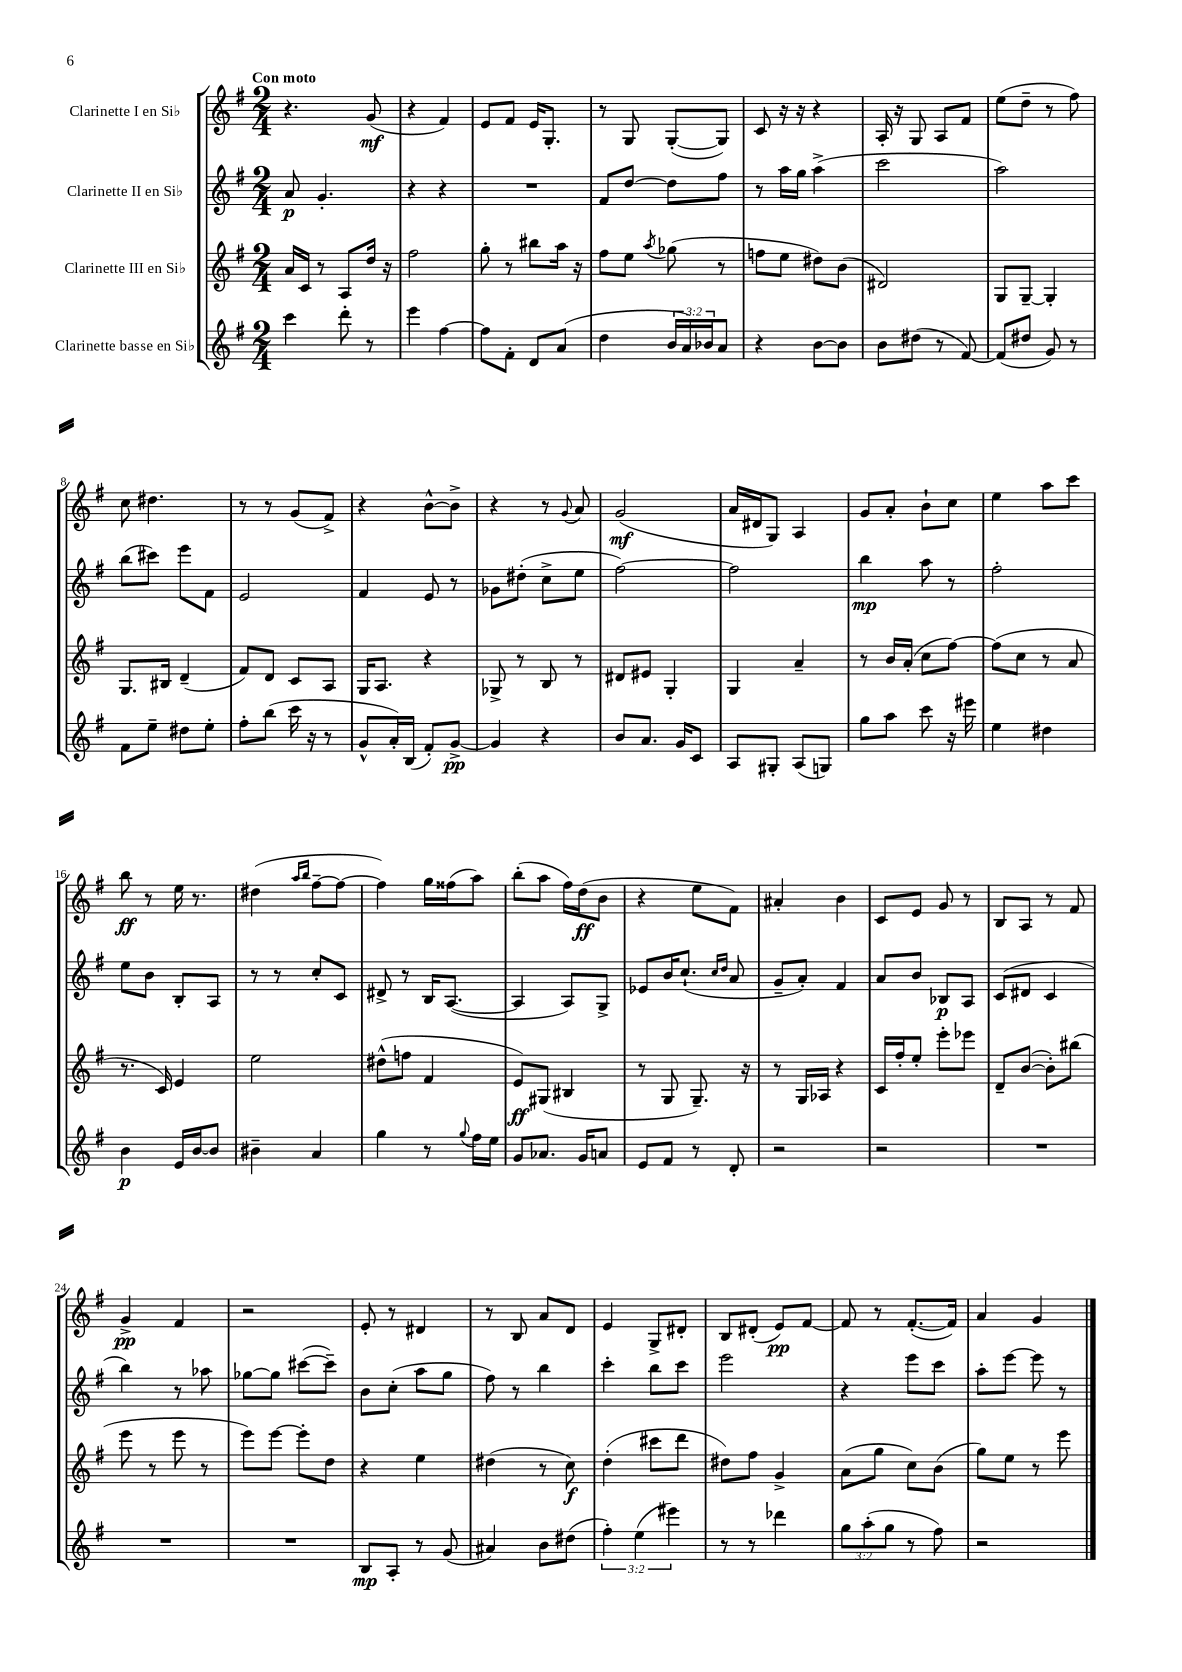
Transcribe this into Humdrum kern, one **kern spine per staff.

**kern	**kern	**kern	**kern
*staff4	*staff3	*staff2	*staff1
*clefG2	*clefG2	*clefG2	*clefG2
*k[f#]	*k[f#]	*k[f#]	*k[f#]
*M2/4	*M2/4	*M2/4	*M2/4
4ccc	16a	8a	4.r
.	16c	.	.
.	8r	4.g'	.
8ddd'	8A	.	.
8r	16dd	.	(8g
.	16r	.	.
=	=	=	=
4eee	2ff#	4r	4r
[4ff#	.	4r	4f#)
=	=	=	=
8ff#]	8gg'	2r	8e
8f#'	8r	.	8f#
8d	8bb#	.	16e
.	.	.	8.G'
(8a	16aa	.	.
.	16r	.	.
=	=	=	=
4dd	8ff#	8f#	8r
.	8ee	[8dd	8G
.	8qaa	.	.
24b	(8gg-	8dd]	([8G'
24a)	.	.	.
24b-	.	.	.
8a	8r	8ff#	8G])
=	=	=	=
4r	8ff	8r	8c
.	8ee	16aa	16r
.	.	16gg	16r
[8b	8dd#)	(4aa^	4r
8b]	(8b	.	.
=	=	=	=
8b	2d#)	2ccc	16A'
.	.	.	16r
(8dd#	.	.	8G
8r	.	.	8A
[8f#)	.	.	8f#
=	=	=	=
(8f#]	8G	2aa)	(8ee
8dd#	[8G~	.	8dd~
8g)	4G']	.	8r
8r	.	.	8ff#)
=	=	=	=
8f#	8.G	(8bb	8cc
8ee~	.	8ccc#)	4.dd#
.	16B#	.	.
8dd#	(4d~	8eee	.
8ee'	.	8f#	.
=	=	=	=
8ff#'	8f#)	2e	8r
(8bb	8d	.	8r
16ccc	8c	.	(8g
16r	.	.	.
8r	8A	.	8f#^)
=	=	=	=
8g^^	16G	4f#	4r
.	8.A	.	.
16a')	.	.	.
(16B	.	.	.
8f#')	4r	8e	[8b^^
[8g^	.	8r	8b^]
=	=	=	=
4g]	8G-^	8g-	4r
.	8r	(8dd#'	.
4r	8B	8cc^	8r
.	.	.	8qqg
.	8r	8ee	8a
=	=	=	=
8b	8d#	[2ff#)	(2g
8.a	8e#	.	.
.	4G'	.	.
16g	.	.	.
8c	.	.	.
=	=	=	=
8A	4G	2ff#]	16a
.	.	.	16d#
8G#'	.	.	8G)
(8A	4a~	.	4A
8G)	.	.	.
=	=	=	=
8gg	8r	4bb	8g
8aa	16b	.	8a'
.	(16a'	.	.
8ccc	8cc	8aa	8b`
16r	[8ff#)	8r	8cc
16eee#	.	.	.
=	=	=	=
4ee	(8ff#]	2ff#'	4ee
.	8cc	.	.
4dd#	8r	.	8aa
.	8a	.	8ccc
=	=	=	=
4b	8.r	8ee	8bb
.	.	8b	8r
.	16c)	.	.
16e	4e	8B'	16ee
[16b	.	.	8.r
8b]	.	8A	.
=	=	=	=
4b#~	2ee	8r	(4dd#
.	.	8r	.
.	.	.	16qqaa
.	.	.	16qqbb
4a	.	8cc'	[8ff#~
.	.	8c	8ff#_
=	=	=	=
4gg	(8dd#^^	8d#^	4ff#])
.	8ff	8r	.
8r	4f#	16B	16gg
.	.	([8.A	(16ff##
8qqgg	.	.	.
16ff#	.	.	8aa)
16ee	.	.	.
=	=	=	=
8g	8e)	4A]	(8bb'
8.a-	(8G#	.	8aa
.	4B#	8A)	16ff#)
16g	.	.	(16dd
8a	.	8G^	8b
=	=	=	=
8e	8r	8e-	4r
8f#	8G	16b	.
.	.	(8.cc`	.
8r	8.G~)	.	8ee
.	.	16qqcc	.
.	.	16qqdd	.
8d'	.	8a	8f#)
.	16r	.	.
=	=	=	=
2r	8r	8g~	4a#'
.	16G	8a')	.
.	16A-	.	.
.	4r	4f#	4b
=	=	=	=
2r	16c	8a	8c
.	16ff#'	.	.
.	8ee'	8b	8e
.	8eee'	8B-	8g
.	8eee-	8A	8r
=	=	=	=
2r	8d~	(8c	8B
.	([8b	8d#	8A
.	8b'])	4c	8r
.	(8bb#	.	8f#
=	=	=	=
2r	8eee	4bb)	4g^
.	8r	.	.
.	8eee	8r	4f#
.	8r	8aa-	.
=	=	=	=
2r	8eee)	[8gg-	2r
.	[8eee	8gg-]	.
.	8eee']	([8ccc#	.
.	8dd	8ccc#~])	.
=	=	=	=
8B	4r	8b	8e'
8A'	.	(8cc'	8r
8r	4ee	8aa	4d#
(8g	.	8gg	.
=	=	=	=
4a#)	(4dd#	8ff#)	8r
.	.	8r	8B
8b	8r	4bb	8a
(8dd#	8cc)	.	8d
=	=	=	=
6ff#')	(4dd'	4ccc'	4e
(6ee	.	.	.
.	8ccc#	8bb	8G^
6eee#)	.	.	.
.	8ddd	8ccc	8d#'
=	=	=	=
8r	8dd#)	2eee	8B
8r	8ff#	.	(8d#'
4ddd-	4g^	.	8e)
.	.	.	[8f#
=	=	=	=
12gg	(8a	4r	8f#]
(12aa'	.	.	.
.	8gg	.	8r
12gg	.	.	.
8r	8cc)	8eee	([8.f#'
8ff#)	(8b	8ccc	.
.	.	.	16f#])
=	=	=	=
2r	8gg)	8aa'	4a
.	8ee	[8eee	.
.	8r	8eee]	4g
.	8eee	8r	.
==	==	==	==
*-	*-	*-	*-
